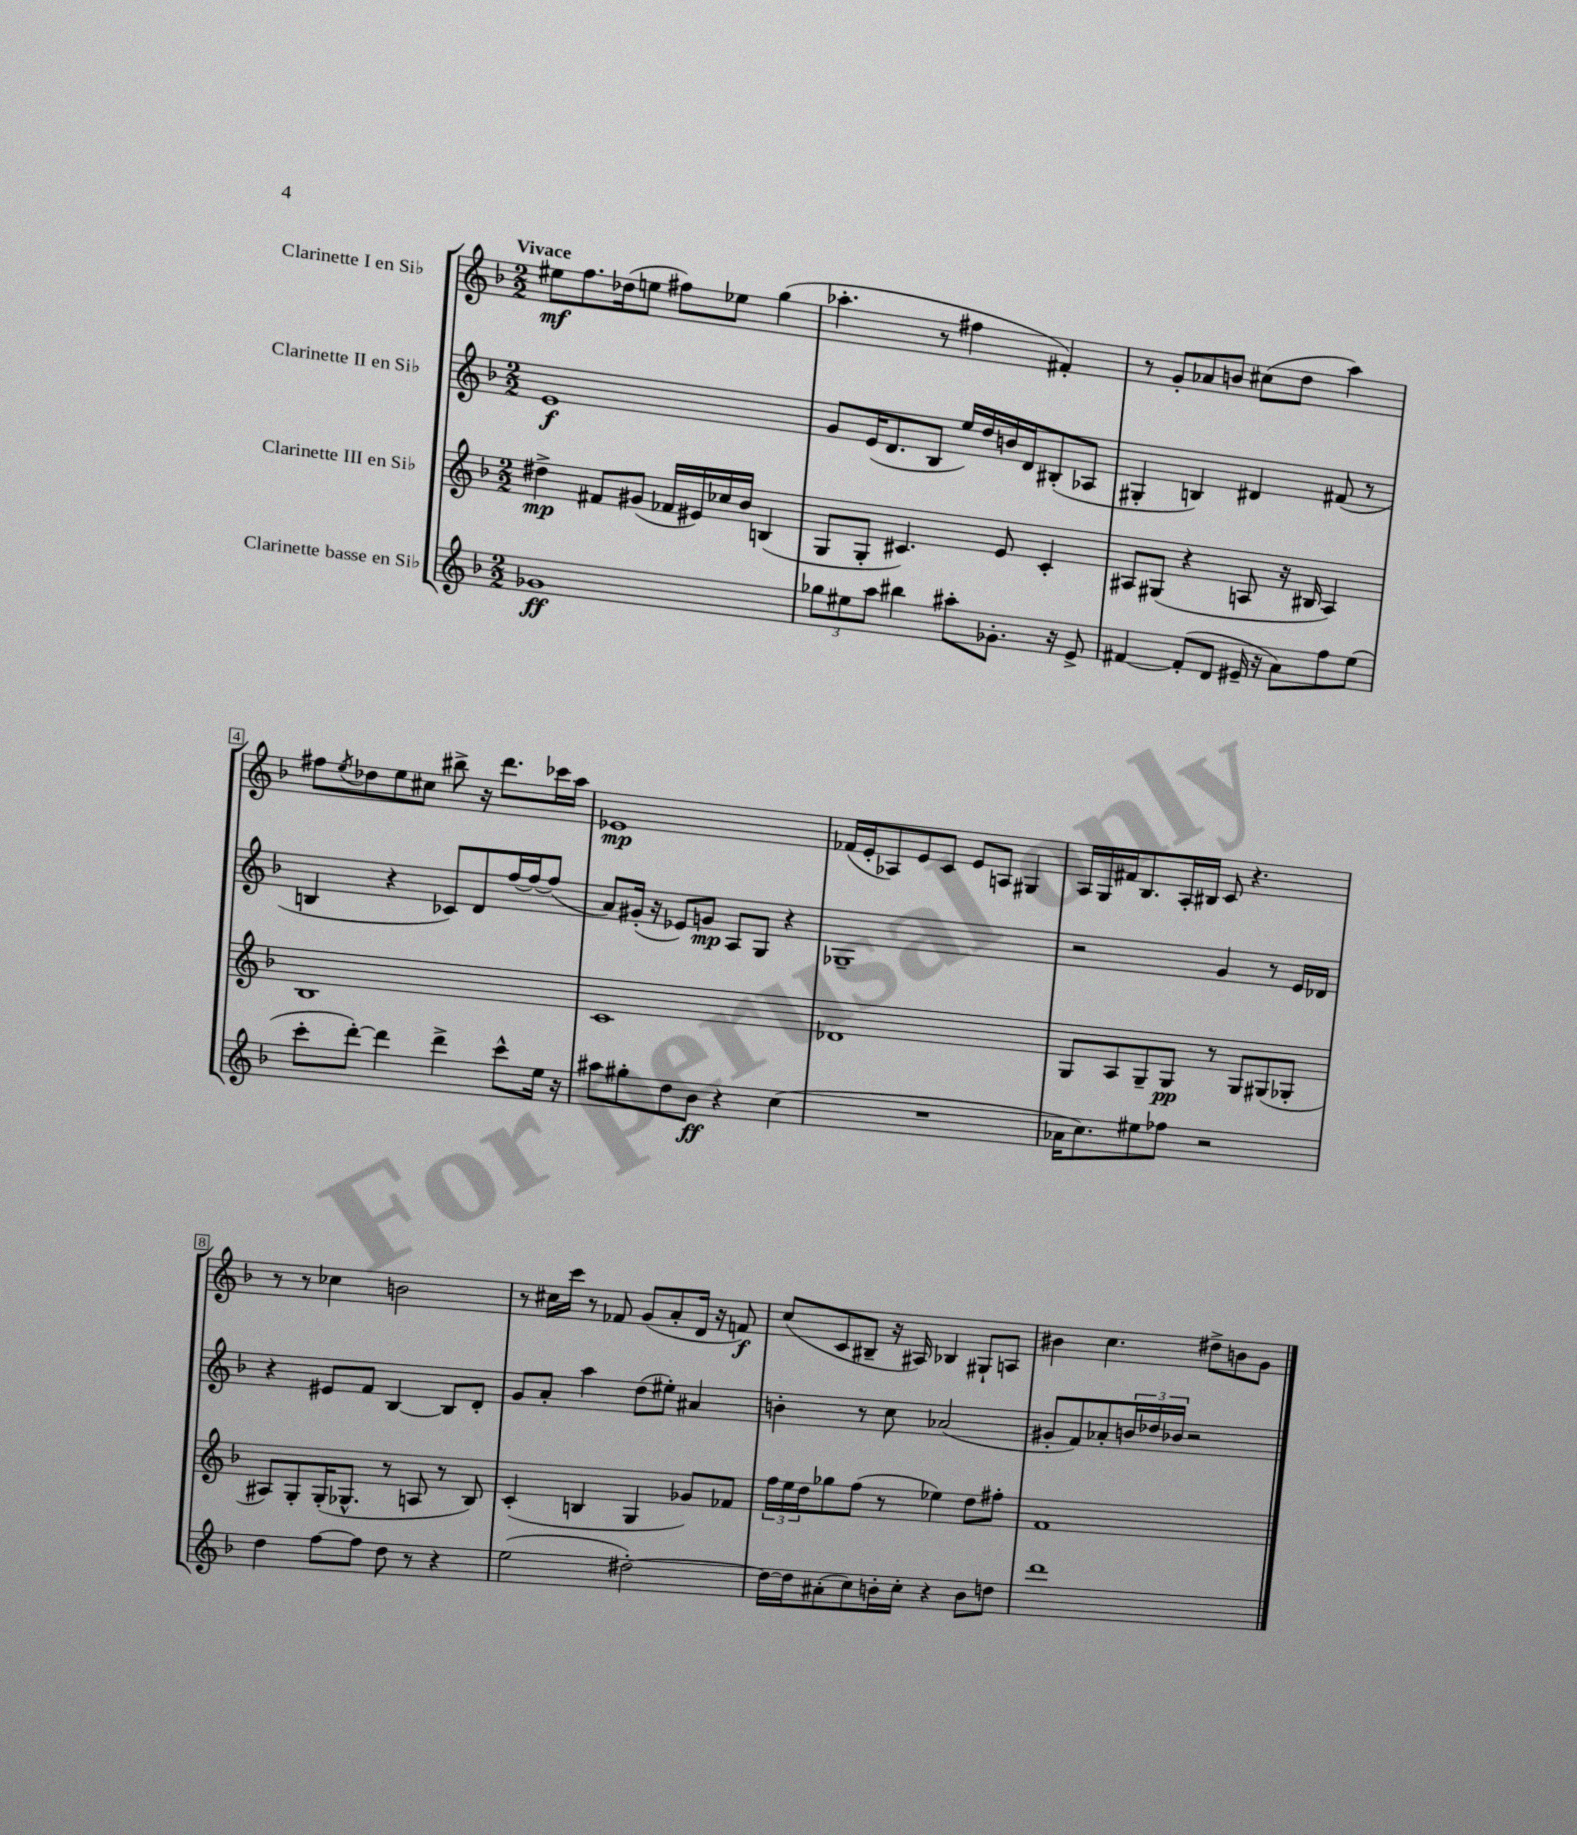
<<
\new StaffGroup <<
\new Staff = "s0" \with { instrumentName = "Clarinette I en Sib" } {
    \clef treble \key f \major \numericTimeSignature \time 2/2 \tempo "Vivace"
    eis''8\mf f''8. des''16( e''8 fis''8) ees''8 g''4( |
    aes''4.-. r8 fis''4 fis'4-.) |
    r8 g'8-. aes'8 b'8 cis''8( d''8 a''4) |
    fis''8 \acciaccatura { e''8 } des''8 e''8 cis''8 bis''8-> r16 d'''8. ces'''16 a''16 |
    ees'1\mp |
    fes'16( e'16-. aes8) e'8 c'8 e'8 a8 gis4 |
    a16 g16 fis'16 bes8. a16-. bis16 c'8 r4. |
    r8 r8 ces''4 b'2 |
    r8 cis''16 c'''16 r8 fes'8 g'8( a'8-. d'16 r16 f'8\f) |
    c''8( c'8 bis8-- r16 ais16) bes4 gis8-! a8 |
    bis'4 c''4. dis''8-> b'8 g'8 \bar "|." |
}
\new Staff = "s1" \with { instrumentName = "Clarinette II en Sib" } {
    \clef treble \key f \major \numericTimeSignature \time 2/2
    e'1\f |
    g'8 e'16( d'8. bes8 e''16) d''16 b'16 d'16 bis8-.( aes8 |
    gis4-. b4) dis'4 fis'8( r8 |
    b4 r4 ces'8) d'8 f''16~ f''16~ f''8( |
    a'8) gis'16-.( r16 ees'8) g'8\mp a8 g8 r4 |
    ges1-- |
    r2 g'4 r8 e'16 des'16 |
    r4 eis'8 f'8 bes4~ bes8 d'8-. |
    g'8 a'8-. a''4 d''8( eis''8-.) ais'4 |
    b'4-. r8 c''8 aes'2( |
    gis'8-. f'8) aes'8-. \tuplet 3/2 { b'16 des''16 bes'16 } r2 \bar "|." |
}
\new Staff = "s2" \with { instrumentName = "Clarinette III en Sib" } {
    \clef treble \key f \major \numericTimeSignature \time 2/2
    dis''4->\mp fis'8 gis'8( fes'16 eis'16) ces''16 bes'16 b4( |
    g8 g8-. cis'4.) e'8 cis'4-. |
    ais8 gis8( r4 a8 r16 bis16 a4) |
    bes1 |
    c'1 |
    des'1 |
    g8 a8 g8-- g8\pp r8 g8 gis8( ges8-. |
    ais8) g8-. g16-.( ges8.-^ r8 a8 r8 bes8) |
    c'4-.( b4 g4 ges'8) fes'8 |
    \tuplet 3/2 { f''16 e''16 d''16 } ges''8 f''8( r8 ees''4) d''8 fis''8-. |
    f'1 \bar "|." |
}
\new Staff = "s3" \with { instrumentName = "Clarinette basse en Sib" } {
    \clef treble \key f \major \numericTimeSignature \time 2/2
    ges'1\ff |
    \tuplet 3/2 { ges''8 eis''8 a''8 } bis''4 ais''8-. ges'8.-. r16 e'8-> |
    fis'4~ fis'8-.( d'8 eis'16-- r16 a'8) f''8 e''8( |
    c'''8-. d'''8~-.) d'''4 d'''4-> c'''8-^ e''16 r16 |
    ais''8 gis''8-. d''8 bes'8\ff r4 c''4( |
    R1 |
    aes'16 c''8.) eis''8 fes''8 r2 |
    d''4 f''8~ f''8 d''8 r8 r4 |
    e''2( dis''2~-.) |
    dis''16~ dis''16 ais'8-.( c''8) b'16-. c''16-. r4 b'8 d''8 |
    d'''1 \bar "|." |
}
>>
>>
\layout { \context { \Score \override BarNumber.stencil = #(make-stencil-boxer 0.1 0.3 ly:text-interface::print) } }
